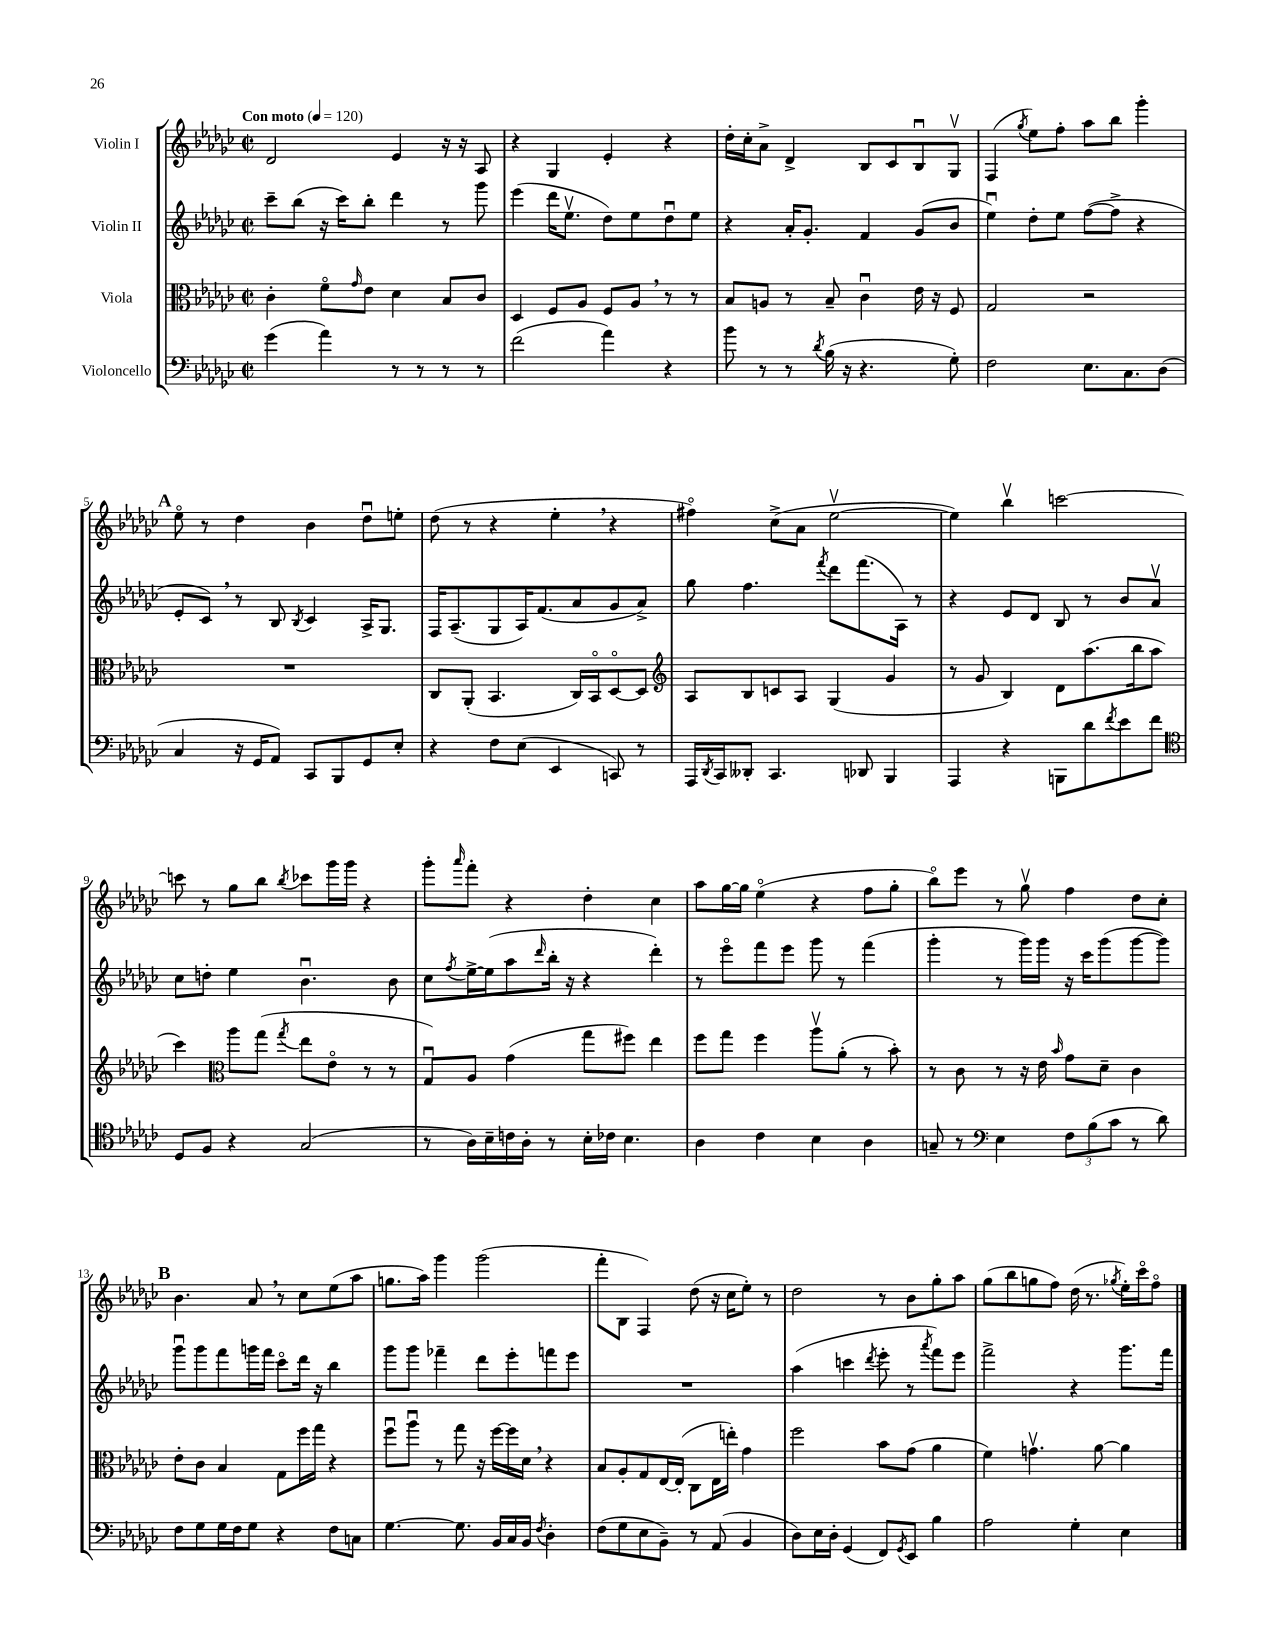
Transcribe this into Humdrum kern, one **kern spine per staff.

**kern	**kern	**kern	**kern
*staff4	*staff3	*staff2	*staff1
*clefF4	*clefC3	*clefG2	*clefG2
*k[b-e-a-d-g-c-]	*k[b-e-a-d-g-c-]	*k[b-e-a-d-g-c-]	*k[b-e-a-d-g-c-]
*M2/2	*M2/2	*M2/2	*M2/2
*met(c|)	*met(c|)	*met(c|)	*met(c|)
*MM120	*MM120	*MM120	*MM120
(4g-\	4c-'\	8ccc-~\L	2d-/
.	.	(8bb-\J	.
4a-\)	8fo\L	16r	.
.	.	16ccc-\LK)	.
.	16qqg-/	.	.
.	8e-\J	8bb-'\J	.
8r	4d-\	4ddd-\	4e-/
8r	.	.	.
8r	8B-/L	8r	16r
.	.	.	16r
8r	8c-/J	8ggg-\	8A-/
=	=	=	=
(2f\	4D-/	(4eee-\	4r
.	8F/L	16ddd-\LK	4G-/
.	.	8.ee-v\J	.
.	8A-/J	.	.
4a-\)	8F/L	8dd-\L)	4e-'/
.	8A-/J	8ee-\	.
4r	8r	8dd-u\	4r
.	8r	8ee-\J	.
=	=	=	=
8b-\	8B-/L	4r	16dd-'\LL
.	.	.	16cc-'\J
8r	8A/J	.	8a-^\J
8r	8r	16a-'/LK	4d-^/
.	.	8.g-'/J	.
8qd-/	.	.	.
(16B-\	8B-~/	.	.
16r	.	.	.
4.r	4c-u\	4f/	8B-/L
.	.	.	8c-/
.	16e-\	(8g-/L	8B-u/
.	16r	.	.
8G-'\)	8F/	8b-/J	8G-v/J
=	=	=	=
2F\	2G-/	4ee-u\)	(4F/
.	.	.	8qgg-/
.	.	8dd-'\L	8ee-\L)
.	.	8ee-\J	8ff'\J
8.E-\L	2r	([8ff\L	8aa-\L
.	.	8ff^\]J	8bb-\J
8.C-\	.	.	.
.	.	4r	4ggg-'\
(8D-\J	.	.	.
=	=	=	=
4C-/	1r	8e-'/L	8ee-o\
.	.	8c-/J)	8r
16r	.	8r	4dd-\
16GG-/LK	.	.	.
8AA-/J)	.	8B-/	.
.	.	8qB-/	.
8CC-/L	.	4c-/	4b-\
8BBB-/	.	.	.
8GG-/	.	16A-^/LK	8dd-u\L
.	.	8.G-/J	.
8E-'/J	.	.	8ee'\J
=	=	=	=
4r	8C-/L	16F/LK	(8dd-\
.	.	(8.A-~/	.
.	(8AA-'/J	.	8r
8F\L	4.BB-/	8G-/	4r
(8E-\J	.	16A-/K)	.
.	.	(8.f/	.
4EE-/	.	.	4ee-'\
.	16C-/LL)	8a-/	.
.	16BB-o/J	.	.
8CC/)	[8D-o/	8g-/	4r
8r	8D-/]J	8a-^/J)	.
=	=	=	=
*	*clefG2	*	*
16AAA-/LL	8A-/L	8gg-\	4ff#o\)
8qDD-/	.	.	.
16CC-/J	.	.	.
8DD--'/J	8B-/	4.ff\	.
4.CC-/	8c/	.	(8cc-^\L
.	8A-/J	.	8a-\J
.	.	8qfff/	.
.	(4G-/	8ddd-\L	[2ee-v\
8DD-/	.	(8.fff\	.
4BBB-/	4g-/	.	.
.	.	16A-\Jk)	.
.	.	8r	.
=	=	=	=
4AAA-/	8r	4r	4ee-\])
.	8g-/	.	.
4r	4B-/)	8e-/L	4bb-v\
.	.	8d-/J	.
8BBB\L	8d-\L	8B-/	[2ccc\
8d-\	(8.aa-\	8r	.
8qf/	.	.	.
8e-\	.	8b-/L	.
.	16bb-\k	.	.
8f\J	8aa-\J	8a-v/J	.
=	=	=	=
*clefC4	*	*	*
8D-/L	4ccc-\)	8cc-\L	8ccc\]
8F/J	.	8dd'\J	8r
*	*clefC3	*	*
4r	8aa-\L	4ee-\	8gg-\L
.	(8gg-\J	.	8bb-\J
.	8qgg-/	.	8qbb-/
(2G-/	8ee-\L	4.b-u\	8ccc-\L
.	8e-o\J	.	16ggg-\L
.	.	.	16ggg-\JJ
.	8r	.	4r
.	8r	8b-\	.
=	=	=	=
8r	8G-u/L)	8cc-\L	8ggg-'\L
.	.	8qff/	16qqaaa-/
16A-\LL)	8A-/J	[16ee-^\L	8fff'\J
16B-~\	.	(16ee-\]J	.
16c\	(4g-\	8aa-\	4r
16A-'\JJ	.	.	.
.	.	16qqddd-/	.
8r	.	16bb-'\Jk	.
.	.	16r	.
16B-'\LL	8gg-\L	4r	4dd-'\
16c-\JJ	.	.	.
4.B-\	8ff#\J)	.	.
.	4ee-\	4ddd-'\)	4cc-\
=	=	=	=
4A-\	8ff\L	8r	8aa-\L
.	8gg-\J	8eee-o\L	[16gg-\L
.	.	.	16gg-\]JJ
4c-\	4ff\	8fff\	(4ee-o\
.	.	8eee-\J	.
4B-\	8aa-v\L	8ggg-\	4r
.	(8a-'\J	8r	.
4A-\	8r	(4fff\	8ff\L
.	8b-'\)	.	8gg-'\J
=	=	=	=
8G~/	8r	4ggg-'\	8bb-o\L)
8r	8c-\	.	8eee-\J
*clefF4	*	*	*
4E-\	8r	8r	8r
.	16r	16ggg-\LL)	8gg-v\
.	16e-\	16ggg-\JJ	.
.	16qqb-/	.	.
12F\L	8g-\L	16r	4ff\
.	.	16ccc-\LK	.
(12B-\	.	.	.
.	8d-~\J	(8ggg-\	.
12c-\J	.	.	.
8r	4c-\	[8ggg-\	8dd-\L
8d-\)	.	8ggg-\]J)	8cc-'\J
=	=	=	=
8F\L	8e-'\L	8ggg-u\L	4.b-\
8G-\	8c-\J	8ggg-\	.
16G-\L	4B-/	8fff\	.
16F\J	.	.	.
8G-\J	.	16ggg\L	8a-/
.	.	16fff\JJ	.
4r	8G-\L	8ccc-o\L	8r
.	16ff\L	16ddd-\Jk	8cc-\L
.	16gg-\JJ	16r	.
8F\L	4r	4bb-\	(8ee-\
8C\J	.	.	8aa-\J
=	=	=	=
[4.G-\	8ffu\L	8ggg-\L	8.gg\L
.	8aa-u\J	8ggg-\J	.
.	.	.	16aa-\Jk)
.	8r	4fff-~\	4ggg-\
8.G-\]	8gg-\	.	.
.	16r	8ddd-\L	(2ggg-\
16BB-/LL	[16ff\LL	.	.
16C-/	16ff\]	8eee-'\	.
16BB-/JJ	16d-\JJ	.	.
8qF/	.	.	.
4D-'\	4r	8fff\	.
.	.	8eee-\J	.
=	=	=	=
(8F\L	8B-/L	1r	8fff'\L
8G-\	8A-'/	.	8B-\J
8E-\	8G-/	.	4F/)
8BB-~\J)	[16E-/L	.	.
.	(16E-'/]JJ	.	.
8r	8C-\L	.	(8dd-\
(8AA-/	16E-\L	.	16r
.	16ee'\JJ)	.	16cc-\LK
4BB-/	4g-\	.	8ee-'\J)
.	.	.	8r
=	=	=	=
8D-\L)	2ff\	(4aa-\	2dd-\
16E-\L	.	.	.
16D-'\JJ	.	.	.
(4GG-/	.	4ccc\	.
.	.	8qddd-/	.
8FF/L)	8b-\L	8eee-'\	8r
8qGG-/	.	.	.
8EE-/J	(8g-\J	8r	8b-\L
.	.	8qaaa-/	.
4B-\	4a-\	8fff\L)	8gg-'\
.	.	8eee-\J	8aa-\J
=	=	=	=
2A-\	4f\)	2fff^\	(8gg-\L
.	.	.	8bb-\
.	4.gv\	.	8gg\
.	.	.	8ff\J)
4G-'\	.	4r	(16dd-\
.	.	.	8.r
.	[8a-\	.	.
.	.	.	8qgg-/
4E-\	4a-\]	8.ggg-\L	16ee-'\LL)
.	.	.	16ccc-o\J
.	.	.	8ffo\J
.	.	16fff\Jk	.
==	==	==	==
*-	*-	*-	*-
